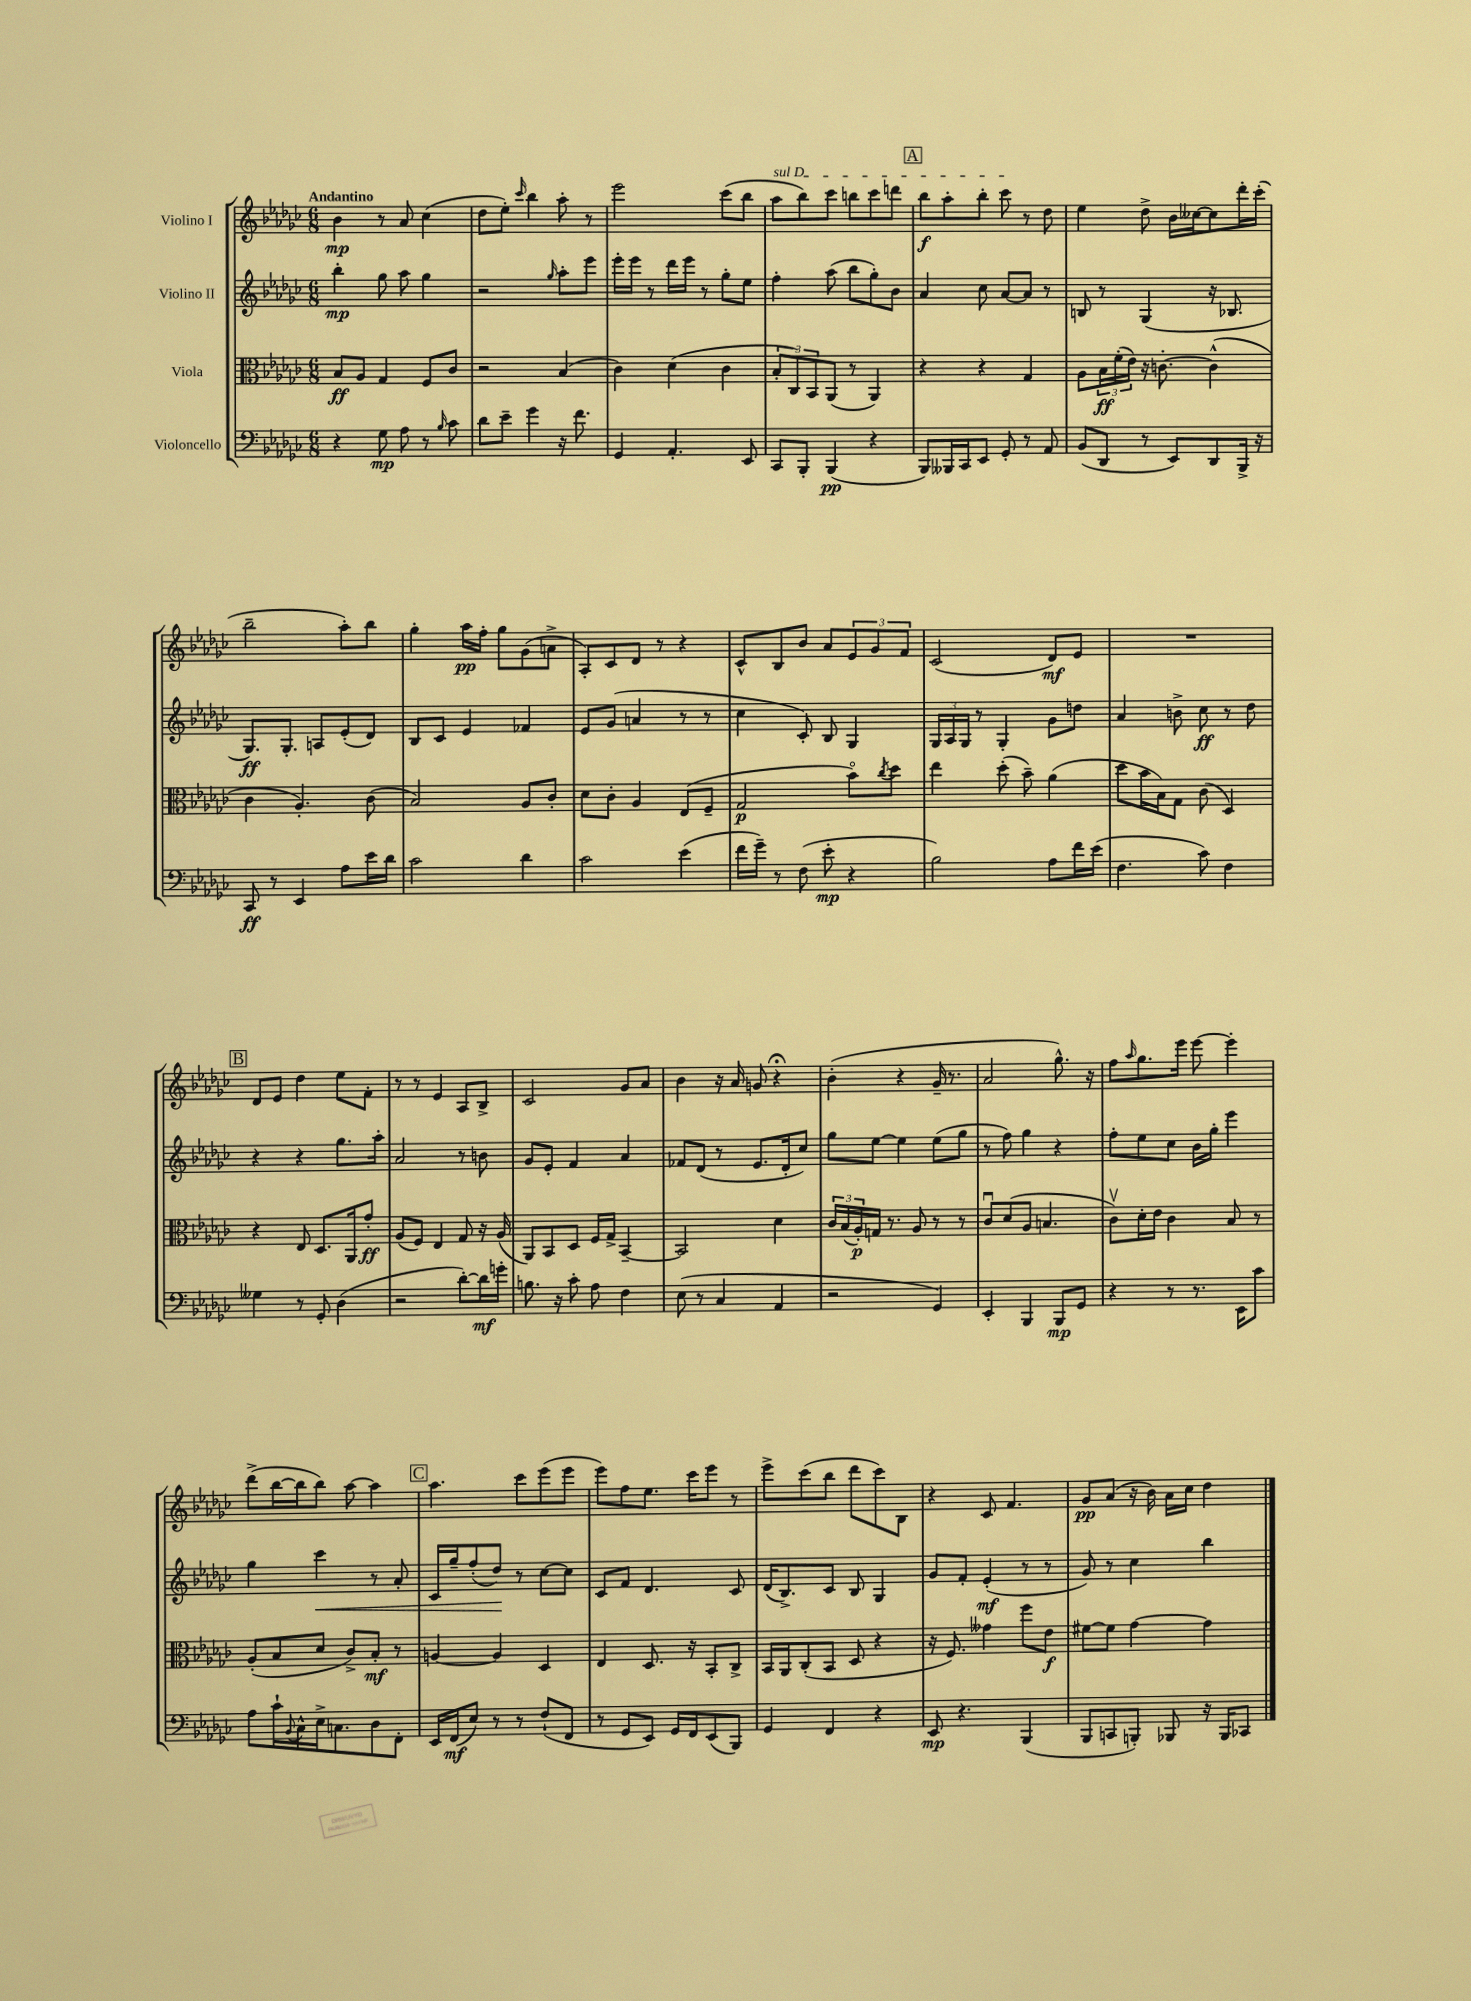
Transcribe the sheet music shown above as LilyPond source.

<<
\new StaffGroup <<
\new Staff = "s0" \with { instrumentName = "Violino I" } {
    \clef treble \key ges \major \numericTimeSignature \time 6/8 \tempo "Andantino"
    bes'4\mp r8 aes'8 ces''4( |
    des''8 ees''8-.) \grace { ces'''16 } bes''4 aes''8-. r8 |
    ees'''2 ces'''8( bes''8 |
    \once \override TextSpanner.bound-details.left.text = \markup { \italic "sul D" } aes''8\startTextSpan bes''8) ces'''8 b''8 ces'''8 d'''8 |
    \mark \markup { \box "A" } bes''8\f aes''8-. bes''8-. ces'''8\stopTextSpan r8 des''8 |
    ees''4 des''8-> bes'16 ceses''16~ ceses''8 des'''16-. ces'''16-.( |
    bes''2-- aes''8-.) bes''8 |
    ges''4-. aes''16\pp f''16-. ges''8 ges'8( a'8-> |
    aes8-.) ces'8 des'8 r8 r4 |
    ces'8-^ bes8 bes'8 aes'8 \tuplet 3/2 { ees'8 ges'8 f'8 } |
    ces'2( des'8\mf) ees'8 |
    R2. |
    \mark \markup { \box "B" } des'8 ees'8 des''4 ees''8 f'8-. |
    r8 r8 ees'4 aes8 bes8-> |
    ces'2 ges'8 aes'8 |
    bes'4 r16 aes'16 g'8 r4\fermata |
    bes'4-.( r4 ges'16-- r8. |
    aes'2 ges''8.-^) r16 |
    f''8 \grace { aes''16 } ges''8. ees'''16 ees'''8~ ees'''4-. |
    des'''8->( bes''16~ bes''16 bes''8) aes''8~ aes''4 |
    \mark \markup { \box "C" } aes''4. ces'''8 ees'''8( ees'''8 |
    ees'''8) f''8 ees''8. ces'''16 ees'''8 r8 |
    ees'''8-> ces'''8( bes''8 des'''8 ces'''8) bes8 |
    r4 ces'8 f'4. |
    ges'8\pp aes'8( r16 bes'16) aes'16 ces''16 des''4 \bar "|." |
}
\new Staff = "s1" \with { instrumentName = "Violino II" } {
    \clef treble \key ges \major \numericTimeSignature \time 6/8
    bes''4-.\mp ges''8 aes''8 ges''4 |
    r2 \grace { ges''16 } aes''8-. ees'''8 |
    ees'''16-. ees'''16 r8 des'''16 ees'''16 r8 ges''8-. ees''8 |
    f''4-. aes''8( bes''8 ges''8-.) bes'8 |
    \mark \markup { \box "A" } aes'4 ces''8 aes'8~ aes'8 r8 |
    b8 r8 ges4( r16 bes8. |
    ges8.\ff) ges8.-. a8 ees'8-.( des'8) |
    bes8 ces'8 ees'4 fes'4 |
    ees'8 ges'8( a'4 r8 r8 |
    ces''4 ces'8-.) bes8 ges4 |
    \tuplet 3/2 { ges16 aes16 ges16 } r8 ges4-. ges'8 d''8 |
    aes'4 b'8-> ces''8\ff r8 des''8 |
    \mark \markup { \box "B" } r4 r4 ges''8. aes''16-. |
    aes'2 r8 b'8 |
    ges'8 ees'8-. f'4 aes'4 |
    fes'8 des'8( r8 ees'8. des'16-. ces''8) |
    ges''8 ees''8~ ees''4 ees''8( ges''8 |
    r8 f''8) ges''4 r4 |
    f''8-. ees''8 ces''8 bes'16 ges''16-. ees'''4 |
    ges''4 ces'''4\< r8 aes'8-. |
    \mark \markup { \box "C" } ces'16 ges''16-- f''8-.( des''8\!) r8 ces''8~ ces''8 |
    ces'8 f'8 des'4. ces'8 |
    des'16( bes8.->) ces'8 bes8 ges4 |
    ges'8 f'8-. ees'4-.\mf( r8 r8 |
    ges'8) r8 ces''4 bes''4 \bar "|." |
}
\new Staff = "s2" \with { instrumentName = "Viola" } {
    \clef alto \key ges \major \numericTimeSignature \time 6/8
    bes8\ff aes8 ges4 f8 ces'8 |
    r2 bes4( |
    ces'4) des'4( ces'4 |
    \tuplet 3/2 { bes8-. ces8) bes,8 } aes,8( r8 aes,4) |
    \mark \markup { \box "A" } r4 r4 ges4 |
    aes8 \tuplet 3/2 { bes16\ff f'16-.( ees'16) } r16 c'8.~-. c'4-^( |
    ces'4 aes4.-.) ces'8( |
    bes2) aes8 ces'8-. |
    des'8 ces'8-. aes4 ees8( f8-- |
    ges2\p bes'8\flageolet) \acciaccatura { ces''8 } des''8 |
    ees''4 des''8-.( bes'8--) aes'4( |
    des''8 bes'16 bes16) ges8 ces'8( des4) |
    \mark \markup { \box "B" } r4 ees8 des8. aes,16 ges'8-.\ff |
    aes8( f8) ees4 ges8 r16 aes16( |
    aes,8) bes,8 des8 f16 ges16-> bes,4~-- |
    bes,2 des'4 |
    \tuplet 3/2 { ces'16 bes16( aes16-.\p) } g16 r8. aes8 r8 r8 |
    ces'8\downbow des'8( aes8 b4. |
    ces'8\upbow) des'16-. ees'16 ces'4 bes8 r8 |
    aes8-.( bes8 des'8 ces'8->) bes8-.\mf r8 |
    \mark \markup { \box "C" } a4~ a4 des4 |
    ees4 des8. r16 bes,8-. ces8-> |
    bes,16 aes,16 ces8-.( bes,8 des8 r4 |
    r16 f8.) geses'4 f''8 ees'8\f |
    fis'8~ fis'8 ges'4~ ges'4 \bar "|." |
}
\new Staff = "s3" \with { instrumentName = "Violoncello" } {
    \clef bass \key ges \major \numericTimeSignature \time 6/8
    r4 ges8\mp aes8 r8 \grace { bes16 } ces'8 |
    des'8 ees'8-- ges'4 r16 f'8. |
    ges,4 aes,4.-. ees,8 |
    ces,8 bes,,8-. bes,,4\pp( r4 |
    \mark \markup { \box "A" } bes,,8) beses,,16 ces,16 ees,8 ges,8-. r8 aes,8 |
    bes,8( des,8 r8 ees,8) des,8 bes,,16-> r16 |
    ces,8\ff r8 ees,4 aes8 ees'16 des'16 |
    ces'2 des'4 |
    ces'2 ees'4( |
    f'16 ges'16--) r8 f8( ees'8-.\mp r4 |
    bes2) aes8 f'16 ees'16( |
    f4. ces'8) f4 |
    \mark \markup { \box "B" } geses4 r8 ges,8-. des4( |
    r2 des'8~-.) des'16\mf g'16-. |
    b8. r16 ces'8-. aes8 f4 |
    ees8( r8 ces4 aes,4 |
    r2 ges,4) |
    ees,4-. bes,,4 bes,,8\mp ges,8 |
    r4 r8 r8. ees,16 ces'8 |
    aes8 ces'16-! \appoggiatura { bes,8 } ces16-^ ees16-> c8. des8 f,8-. |
    \mark \markup { \box "C" } ees,16 f,16\mf( ees8) r8 r8 f8-!( f,8 |
    r8 ges,8 ees,8) ges,16 f,16 ees,8( bes,,8) |
    ges,4 f,4 r4 |
    ees,8\mp r4. bes,,4( |
    bes,,8 c,8 b,,8-.) bes,,8 r16 bes,,16 ces,8 \bar "|." |
}
>>
>>
\layout { \context { \Score \remove "Bar_number_engraver" } }
